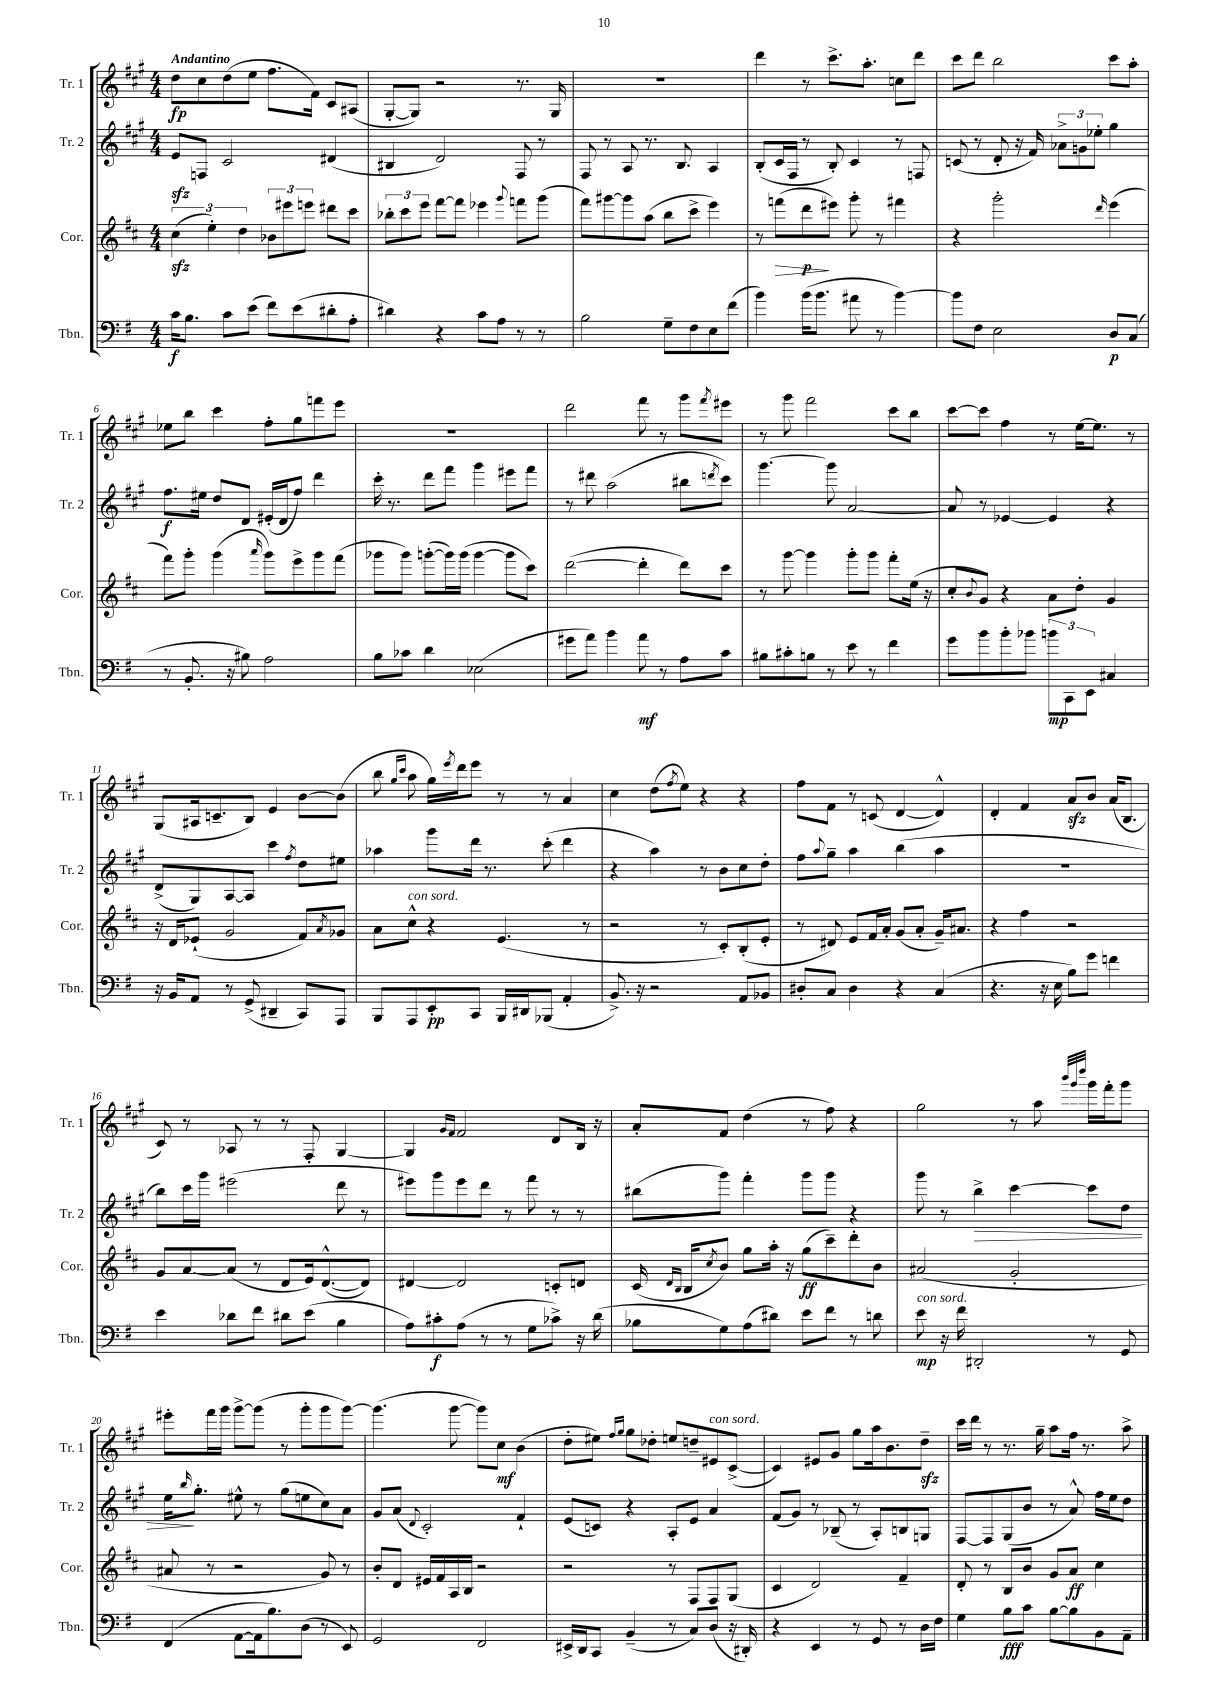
<<
\new StaffGroup <<
\new Staff = "s0" \with { instrumentName = "Tr. 1" shortInstrumentName = "Tr. 1" } {
    \clef treble \key a \major \numericTimeSignature \time 4/4 \tempo "Andantino"
    d''8\fp cis''8 d''8( e''8 fis''8. fis'16) cis'8 ais8( |
    gis8~-. gis8) r2 r8. gis16 |
    R1 |
    d'''4 r8 cis'''8.-> a''8.-. c''8 d'''8 |
    cis'''8 d'''8 b''2 cis'''8 a''8-. |
    ees''8 b''8 cis'''4 fis''8-. gis''8 f'''8 e'''8 |
    R1 |
    d'''2 fis'''8 r8 gis'''8 \acciaccatura { fis'''8 } eis'''8 |
    r8 gis'''8 fis'''2 cis'''8 b''8 |
    cis'''8~ cis'''8 fis''4 r8 e''16~ e''8. r8 |
    gis8( ais16 c'8.-- b8) e'4 b'8~ b'8( |
    b''8 \grace { gis''16 cis'''16 } a''8 gis''16) \acciaccatura { e'''8 } d'''16 e'''8 r8 r8 a'4 |
    cis''4 d''8( \acciaccatura { fis''8 } e''8) r4 r4 |
    fis''8 fis'8 r8 c'8( d'4~ d'4-^) |
    d'4-. fis'4 a'8\sfz b'8 a'16( b8. |
    cis'8) r8 aes8 r8 r8 fis8-. gis4~ |
    gis4 \grace { gis'16 fis'16 } fis'2 d'8 b16 r16 |
    a'8-. fis'8 d''4( r8 fis''8) r4 |
    gis''2 r8 a''8 \grace { b'''32 gis'''32 d''''32 } gis'''16 fis'''16-. gis'''8 |
    eis'''8-. fis'''16 gis'''16 gis'''8~-> gis'''8( r8 gis'''8-. gis'''8 gis'''8~) |
    gis'''4.( gis'''8~ gis'''8) cis''8\mf b'4( |
    d''8-. eis''8) \grace { fis''16 gis''16 } gis''8 des''8-. e''8 d''8-- eis'8^\markup { \italic "con sord." } cis'8~->( |
    cis'4) eis'8 gis'8 gis''8 a''16 b'8. d''8--\sfz |
    cis'''16 d'''16 r8 r8. gis''16-- a''8 fis''16 r8. a''8-> \bar "|." |
}
\new Staff = "s1" \with { instrumentName = "Tr. 2" shortInstrumentName = "Tr. 2" } {
    \clef treble \key a \major \numericTimeSignature \time 4/4
    e'8\sfz f8 cis'2 dis'4( |
    bis4 d'2) fis8 r8 |
    fis8 r8 a8 r8. b8. a4 |
    b8-.( cis'16 fis16 r8 b8-.) cis'4 r8 f8 |
    c'8( r8 d'8-. r16 fis'16) \tuplet 3/2 { aes'8-> g'8 ees''8-. } gis''4 |
    fis''8.\f eis''16 d''8 d'8 eis'16-.( d'16 fis''8) d'''4 |
    cis'''16-. r8. d'''8 fis'''8 gis'''4 eis'''8 fis'''8 |
    r8 dis'''8 a''2( bis''8 \acciaccatura { d'''8 } cis'''8) |
    gis'''4.~ gis'''8 a'2~ |
    a'8 r8 ees'4~ ees'4 r4 |
    d'8->( gis8) a8~ a8 cis'''4 \acciaccatura { fis''8 } d''8 eis''8 |
    aes''4 gis'''8 d'''16 r8. cis'''8-.( d'''4 |
    r4 a''4) r8 b'8 cis''8 d''8-. |
    fis''8 \appoggiatura { a''8 } gis''8-- a''4 b''4( a''4 |
    R1 |
    b''8) cis'''16 gis'''16 eis'''2( d'''8 r8 |
    eis'''8) gis'''8 eis'''8 d'''8 r8 fis'''8 r8 r8 |
    bis''8( gis'''8) fis'''4-. gis'''8 gis'''8 r4 |
    gis'''8 r8 b''4->\> cis'''4~ cis'''8 d''8 |
    e''16\! \grace { b''16 } gis''8.-. eis''8-^ r8 gis''8( e''8 cis''8) a'8 |
    gis'8 a'8( \appoggiatura { d'8 } cis'2-.) fis'4-! |
    e'8( c'8) r4 a8-. e'8 a'4 |
    fis'8( gis'8) r8 bes8--( r8 a8-.) b8 g8 |
    fis8~ fis8 gis8( b'8 r8 a'8-^) fis''16 e''16 d''8 \bar "|." |
}
\new Staff = "s2" \with { instrumentName = "Cor." shortInstrumentName = "Cor." } {
    \clef treble \key d \major \numericTimeSignature \time 4/4
    \tuplet 3/2 { cis''4\sfz( e''4-.) d''4 } \tuplet 3/2 { bes'8 eis'''8 e'''8 } dis'''8 cis'''8 |
    \tuplet 3/2 { bes''8-. cis'''8 e'''8 } fis'''8~ fis'''8 ees'''4 \appoggiatura { g'''8 } f'''8 g'''8( |
    fis'''8) gis'''8~ gis'''8 a''8( b''8 cis'''8-> e'''4) |
    r8 f'''8\>( d'''8\p\! eis'''8) g'''8-. r8 fis'''4 |
    r4 g'''2-. \grace { d'''16 } e'''4( |
    fis'''8) g'''8-. g'''4( \grace { a'''16 } g'''8) e'''8-> g'''8 fis'''8( |
    ges'''8 ges'''8) g'''8~-.( g'''16) g'''16( g'''4~ g'''8 cis'''8) |
    d'''2~( d'''4-. d'''8) cis'''8 |
    r8 g'''8~ g'''4 g'''8-. g'''8 fis'''8-. e''16( r16 |
    cis''8-. \appoggiatura { b'8 } g'8) r4 a'8 d''8-. g'4 |
    r16 d'16 ees'8-!( g'2 fis'8) \acciaccatura { a'8 } ges'8 |
    a'8 cis''8-^^\markup { \italic "con sord." } r4 e'4.( r8 |
    r2 r8 cis'8-.) b8-.( e'8-. |
    r8 dis'8) e'8 fis'16 a'16-. g'8( a'8-. g'16--) ais'8. |
    r4 fis''4 r2 |
    g'8 a'8~ a'8( r8 d'8 e'16) d'8.~-^( d'8) |
    dis'4~ dis'2 c'8-. d'8 |
    cis'16( \grace { d'16 b16 } b16 \acciaccatura { cis''8 } b'8) g''8 a''16-. r16 g''8\ff( cis'''8--) d'''8-. b'8 |
    ais'2( g'2-. |
    ais'8 r8 r2 g'8) r8 |
    b'8-. d'8 eis'16 fis'16 a16 b16 r2 |
    r2 r8 fis8 fis8 g8( |
    cis'4 d'2) fis'4-- |
    d'8-. r8 b8 b'8 g'8 a'8\ff cis''4 \bar "|." |
}
\new Staff = "s3" \with { instrumentName = "Tbn." shortInstrumentName = "Tbn." } {
    \clef bass \key g \major \numericTimeSignature \time 4/4
    c'16\f b8. c'8 e'8( fis'8) e'8( dis'8-. a8-. |
    dis'4) r4 c'8 a8 r8 r8 |
    b2 g8-- fis8 e8 fis'8( |
    b'4) b'16( b'8. ais'8 r8 b'4~) |
    b'8 fis8 e2 d8\p c8( |
    r8 b,8.-. r16 bis8) a2 |
    b8 ces'8 d'4 ees2( |
    gis'8 a'8) b'4 a'8\mf r8 a8 c'8 |
    bis8 cis'8-. b8 r8 e'8 r8 fis'4 |
    g'8 b'8 b'8-. bes'8 \tuplet 3/2 { b'8\mp c,8 e,8 } cis4 |
    r16 b,16 a,8 r8 g,8->( dis,4-- c,8) a,,8 |
    b,,8 a,,8 e,8-.\pp c,8 b,,16 dis,16 bes,,8( a,4-. |
    b,8.->) r16 r2 a,8 bes,8 |
    dis8-. c8 dis4 r4 c4( |
    r4. r16 e16 b8) g'8 f'4 |
    e'4 des'8 fis'8 dis'8 e'8( b4 |
    a8) cis'8-.\f a8( r8 r8 g8 ces'8->) r16 d'16( |
    bes8 g8) a8( dis'8) e'8 fis'8 r8 d'8 |
    e'8\mp^\markup { \italic "con sord." } r16 fis'16 dis,2-. r8 g,8 |
    fis,4( a,8~ a,16 b8.) d8( r8 e,8) |
    g,2 fis,2 |
    eis,16-> d,16 c,8 b,4--( r8 c8) d8( r16 dis,16-.) |
    r4 e,4 r8 g,8 r8 d16 fis16 |
    g4 b8\fff c'8 b8~ b8 b,8 a,8-- \bar "|." |
}
>>
>>
